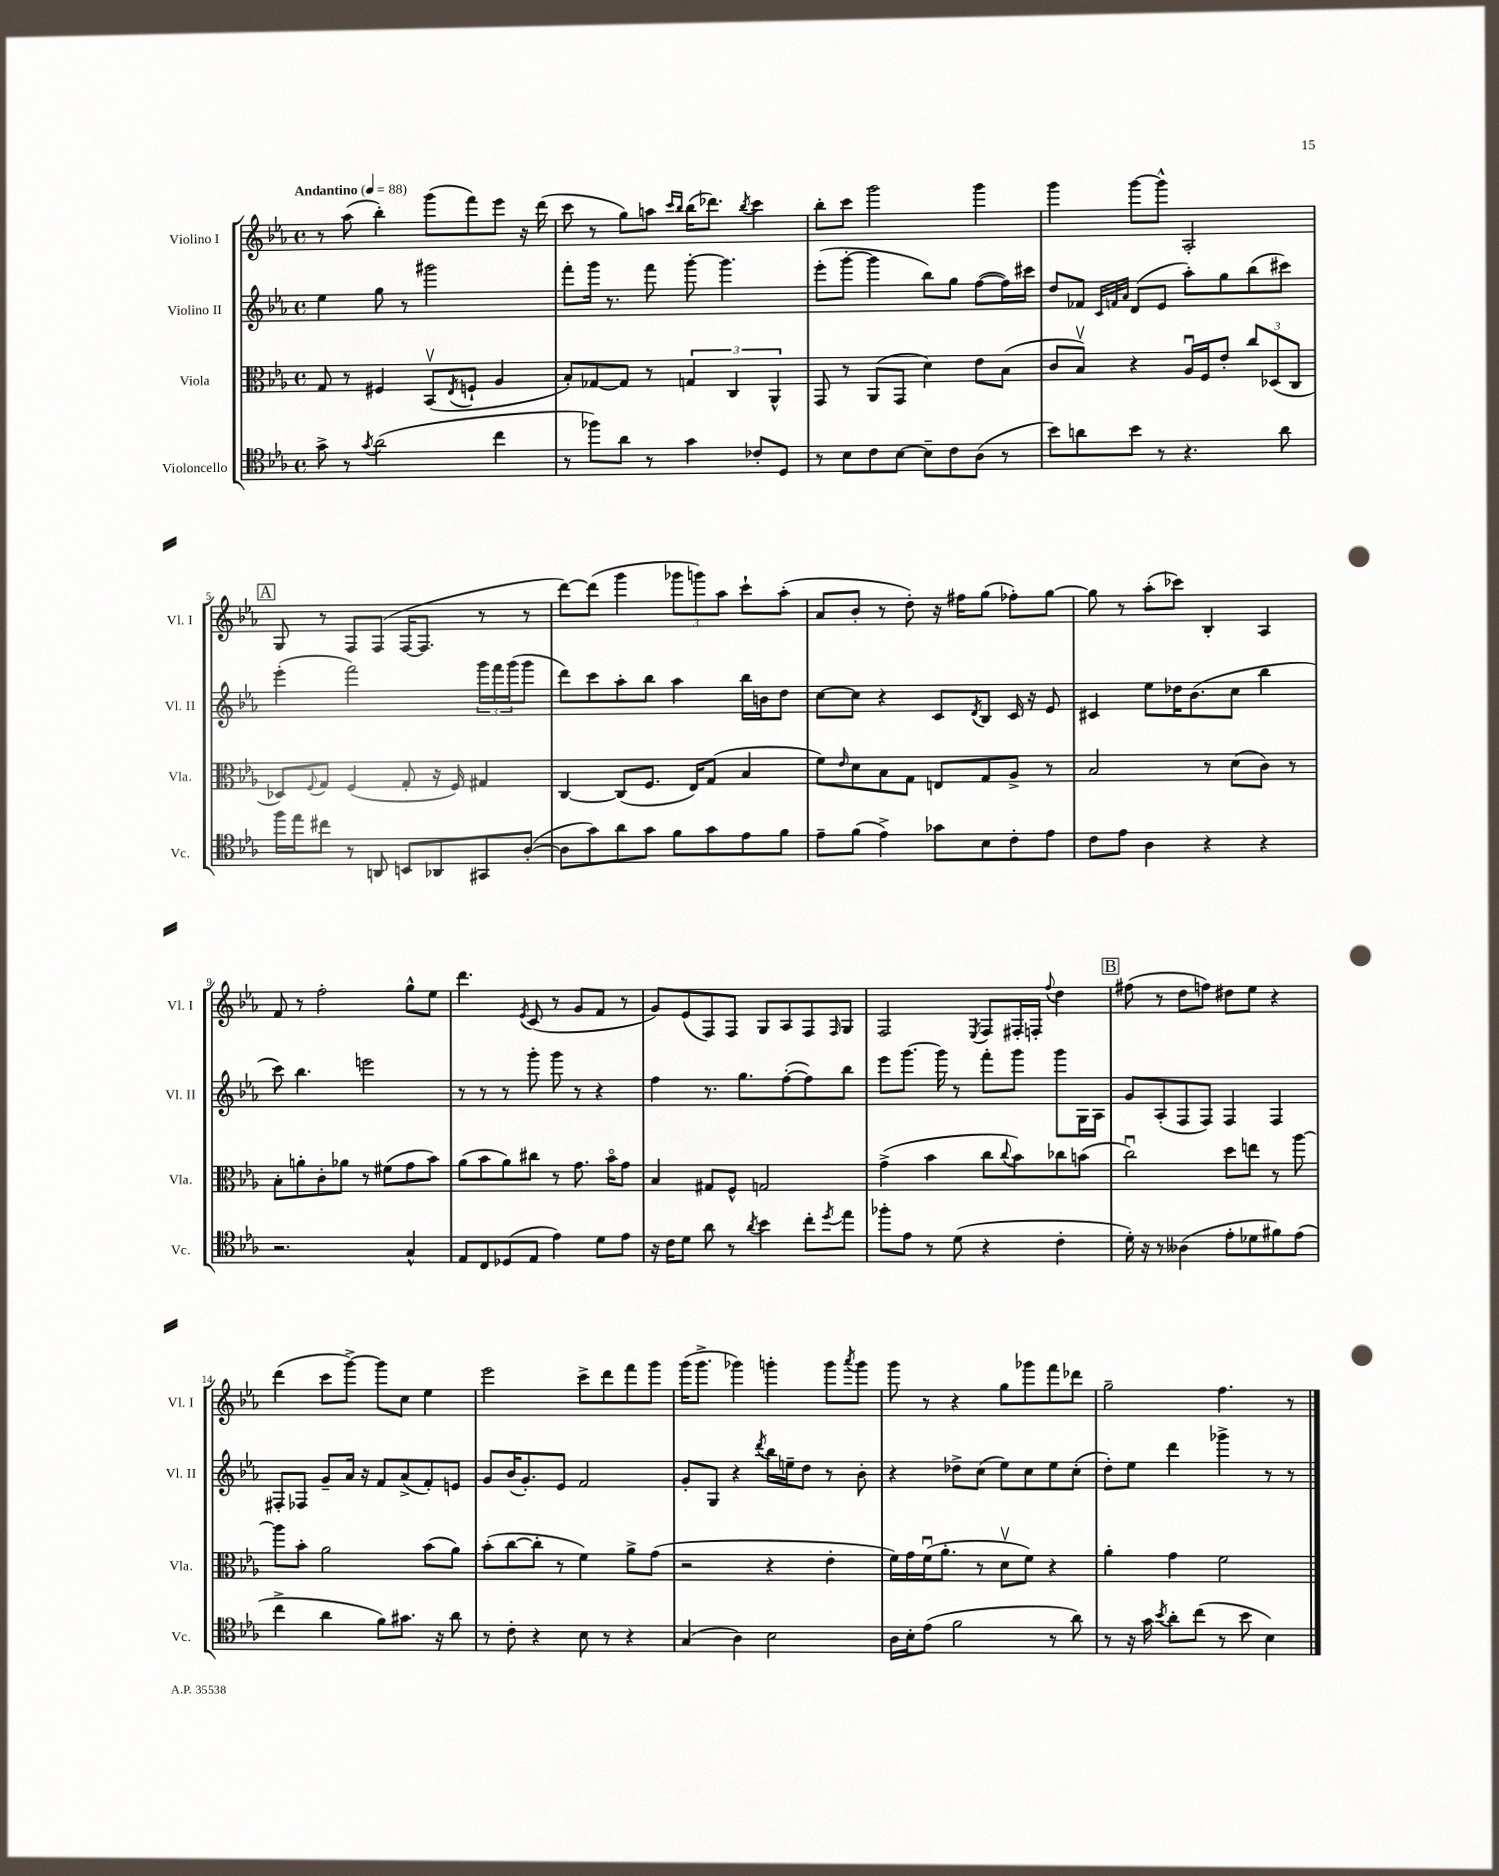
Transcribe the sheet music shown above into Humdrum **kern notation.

**kern	**kern	**kern	**kern
*part4	*part3	*part2	*part1
*staff4	*staff3	*staff2	*staff1
*I"Violoncello	*I"Viola	*I"Violino II	*I"Violino I
*I'Vc.	*I'Vla.	*I'Vl. II	*I'Vl. I
*clefC4	*clefC3	*clefG2	*clefG2
*k[b-e-a-]	*k[b-e-a-]	*k[b-e-a-]	*k[b-e-a-]
*M4/4	*M4/4	*M4/4	*M4/4
*met(c)	*met(c)	*met(c)	*met(c)
*MM88	*MM88	*MM88	*MM88
=1	=1	=1	=1
!	!	!	!LO:TX:a:B:t=Andantino
8g^\	8G/	4ee-\	8r
8r	8r	.	(8aa-\
8qg/	.	.	.
(2a-\	4F#X/	8gg\	4bb-'\)
.	.	8r	.
.	(8BB-v/L	2ggg#X\	(8ggg\L
.	8qE-/	.	.
.	8Fn`/J	.	8fff\)
4cc\	4A-/	.	8eee-\J
.	.	.	16r
.	.	.	(16ddd\
=2	=2	=2	=2
8r	8B-'/L)	8fff'\L	8ccc\
8ff-X\L)	[8G-X/	16ggg\Jk	8r
.	.	8.r	.
8a-\J	8G-/J]	.	8gg\L)
8r	8r	8fff\	8aan\J
.	.	.	16qqccc/LL
.	.	.	16qqbb-/JJ
4g\	6Gn/	[8ggg'\	(16bb-\KL
.	.	.	8.ddd-X\J)
.	.	4.ggg\]	.
.	6C/	.	.
.	.	.	8qbb-/
8c-X'/L	.	.	4ccc\
.	6AA-^^/	.	.
8D/J	.	.	.
=3	=3	=3	=3
8r	8GG/	(8eee-'\L	8bb-'\L
8B-\L	8r	[8ggg'\J	8ccc\J
8c\	(8AA-/L	4ggg\]	2ggg\
[8B-\J	8GG/J	.	.
8B-~\L]	4d\)	8bb-\L)	.
8c\	.	8gg\J	.
(8A-\J	8e-\L	([8ff\L	4ggg\
8r	(8B-\J	16ff\L])	.
.	.	16ccc#X\JJ	.
=4	=4	=4	=4
8b-\L)	8c/L	8dd/L	4ggg\
8an\	8B-v/J)	8f-X/J	.
.	.	32qqc/LLL	.
.	.	32qqfn/	.
.	.	32qqa-/JJJ	.
8b-\J	4r	(8d/L	[8ggg\L
8r	.	8e-/J	8ggg^^\J]
4.r	16A-u/LL	8aa-'\L)	2A-'/
.	16F/J	.	.
.	8e-'/J	8gg\	.
.	12cc/L	(8bb-\	.
.	(12D-X/	.	.
8a\	.	8ccc#X\J)	.
.	12C/J	.	.
!!LO:LB:g=z
!!LO:REH:place=s1:t=A
=5	=5	=5	=5
16ff\LL	8D-X/L)	(4eee-'\	8G/
16ee-\J	.	.	.
.	8qqF/	.	.
8cc#X\J	8G/J	.	8r
8r	(4F/	2fff\)	8F/L
8AAn/	.	.	(8F/J
8BBn/L	8G'/	.	[16F/KL
.	.	.	8.F/J]
8AA-X/	16r	.	.
.	16F/)	.	.
8GG#X/	4G#X/	24ggg\LL	8r
.	.	24fff\	.
.	.	(24ggg\J	.
([8A-'/J	.	8ggg\J	8r
=6	=6	=6	=6
8A-\L]	[4C/	8ddd\L)	[8ddd\L)
8g\)	.	8ccc\	(8ddd\J]
8a-\	(8C/L]	8aa-'\	4ggg\
8g\J	8.F/J	8bb-\J	.
8f\L	.	4aa-\	12ggg-X\L
.	16E-/KL)	.	.
.	.	.	12gggn\)
8g\	(8G/J	.	.
.	.	.	12aa-\J
8e-\	4B-/	16bb-\LL	8ccc`\L
.	.	16bn\J	.
8f\J	.	8dd\J	(8aa-'\J
=7	=7	=7	=7
8e-~\L	8f\L)	[8cc\L	8a-/L
.	16qqe-/	.	.
(8f\J	8d\	8cc\J]	8b-'/J
4e-^\)	8B-\	4r	8r
.	8G\J	.	8dd'\)
8g-X\L	8En/L	8c/L	16r
.	.	.	16ff#X\KL
.	.	8qd/	.
8B-\	8G/	8B-/J	(8gg\J
8c'\	8A-^/J	16c/	8ff-X'\L)
.	.	16r	.
8e-\J	8r	8e-/	[8gg\J
=8	=8	=8	=8
8c\L	2B-/	4c#X/	8gg\]
8e-\J	.	.	8r
4A-\	.	8ee-\L	(8aa-'\L
.	.	16dd-X\K	8ccc-X\J)
.	.	(8.b-\	.
4r	8r	.	4B-'/
.	(8d\L	8cc\J	.
4r	8c\J)	4bb-\	4A-/
.	8r	.	.
!!LO:LB:g=z
=9	=9	=9	=9
2.r	8B-'\L	8ccc\)	8f/
.	8an'\	4.bb-\	8r
.	8c'\	.	2ff'\
.	8a-X\J	.	.
.	8r	2eeen\	.
.	(8f#X\L	.	.
4G^^/	8g\	.	8gg^^\L
.	8b-\J)	.	8ee-\J
=10	=10	=10	=10
8E-/L	(8a-\L	8r	4.ddd\
8C/	8b-\	8r	.
(8D-X/	8a-\)	8r	.
.	.	.	8qe-/
8E-/J	8cc#X\J	8ggg'\	(8c/
4e-\)	8r	8ggg\	8r
.	8.g\	8r	8g/L
8d\L	.	4r	8f/J
.	16b-\KL	.	.
8e-\J	8g\J	.	8r
=11	=11	=11	=11
16r	4B-/	4ff\	8g/L)
16c\KL	.	.	.
8d\J	.	.	(8e-/
8a-\	8G#X/L	8.r	8F/)
8r	8F^^/J	.	8F/J
.	.	8.gg\L	.
8qa-/	.	.	.
4b-\	2Gn/	.	8G/L
.	.	([8ff'\	8A-/
8cc'\L	.	8ff\])	8F/
8qdd/	.	.	16qqF/
8ee-\J	.	8bb-\J	8G/J
=12	=12	=12	=12
8ff-X'\L	(4g^\	8eee-\L	2F/
8e-\J	.	[8.ggg\J	.
8r	4b-\	.	.
.	.	16ggg\]	.
(8d\	.	8r	.
.	.	.	8qE-/
4r	8cc\L	8fff'\L	8F/L
.	8qqcc/	.	.
.	8b-\)	8ggg\J	16F#X'/L
.	.	.	16Fn'/JJ
.	.	.	8qqff/
4c'\	8cc-X\	8ggg\L	4dd\
.	(8bn\J	16G\L	.
.	.	16A-\JJ	.
!!LO:REH:place=s1:t=B
=13	=13	=13	=13
16d'\)	2ccu\)	8g/L	(8ff#X\
16r	.	.	.
8r	.	(8A-'/	8r
(4A--X\	.	8F/	8dd\L
.	.	8F/J)	8ffn\J)
8e-'\L	8dd\L	4F/	8dd#X\L
8d-X\	8een\J	.	8ee-\J
8f#X\)	8r	4F/	4r
(8e-\J	[8aa-\	.	.
!!LO:LB:g=z
=14	=14	=14	=14
4cc^\	8aa-\L]	8F#X'/L	(4ddd\
.	8b-'\J	8F-X/J	.
4a-\	2a-\	8g~/L	8ccc\L
.	.	16a-/Jk	[8ggg^\J)
.	.	16r	.
8f\L)	.	8f/L	8ggg\L]
8.g#X\J	.	(8a-^/	8cc\J
.	(8b-\L	8f'/)	4ee-\
16r	.	.	.
8a-\	8a-\J)	8en/J	.
=15	=15	=15	=15
8r	(8b-'\L	8g/L	2eee-\
8c'\	[8cc\	(16b-/K	.
.	.	8.g'/)	.
4r	8cc'\J]	.	.
.	8r	8e-/J	.
8B-\	4f\)	2f/	8ccc^\L
8r	.	.	8ddd\
4r	8a-^\L	.	8fff\
.	(8g\J	.	8ggg\J
=16	=16	=16	=16
(4G/	2r	8g'/L	(16ggg\KL
.	.	.	8.ggg^\J
.	.	8G/J	.
4A-\)	.	4r	4ggg-X\)
.	.	8qddd/	.
2B-\	4r	16bb-\LL	4gggn'\
.	.	16een~\J	.
.	.	8dd\J	.
.	4e-'\	8r	8ggg\L
.	.	.	8qaaa-/
.	.	8b-'\	8ggg\J
=17	=17	=17	=17
16A-\LL	16f\LL)	4r	8ggg\
16B-'\J	16g\	.	.
(8e-\J	(16fu\J	.	8r
.	8.a-'\J	.	.
2f\	.	8dd-X^\L	4r
.	8r	(8cc\J	.
.	8dv\L	8ee-\L)	8gg\L
.	8f\J)	8cc\	8ggg-X\
8r	4r	8ee-\	8fff\
8a-\)	.	(8cc'\J	8ddd-X\J
=18	=18	=18	=18
8r	4a-'\	8dd'\L)	2gg~\
16r	.	8ee-\J	.
16g\	.	.	.
8qb-/	.	.	.
8a-'\L	4g\	4ddd\	.
(8cc\J	.	.	.
8r	2f\	4ggg-X^\	4.ff\
8b-\	.	.	.
4B-\)	.	8r	.
.	.	8r	8r
==	==	==	==
*-	*-	*-	*-
